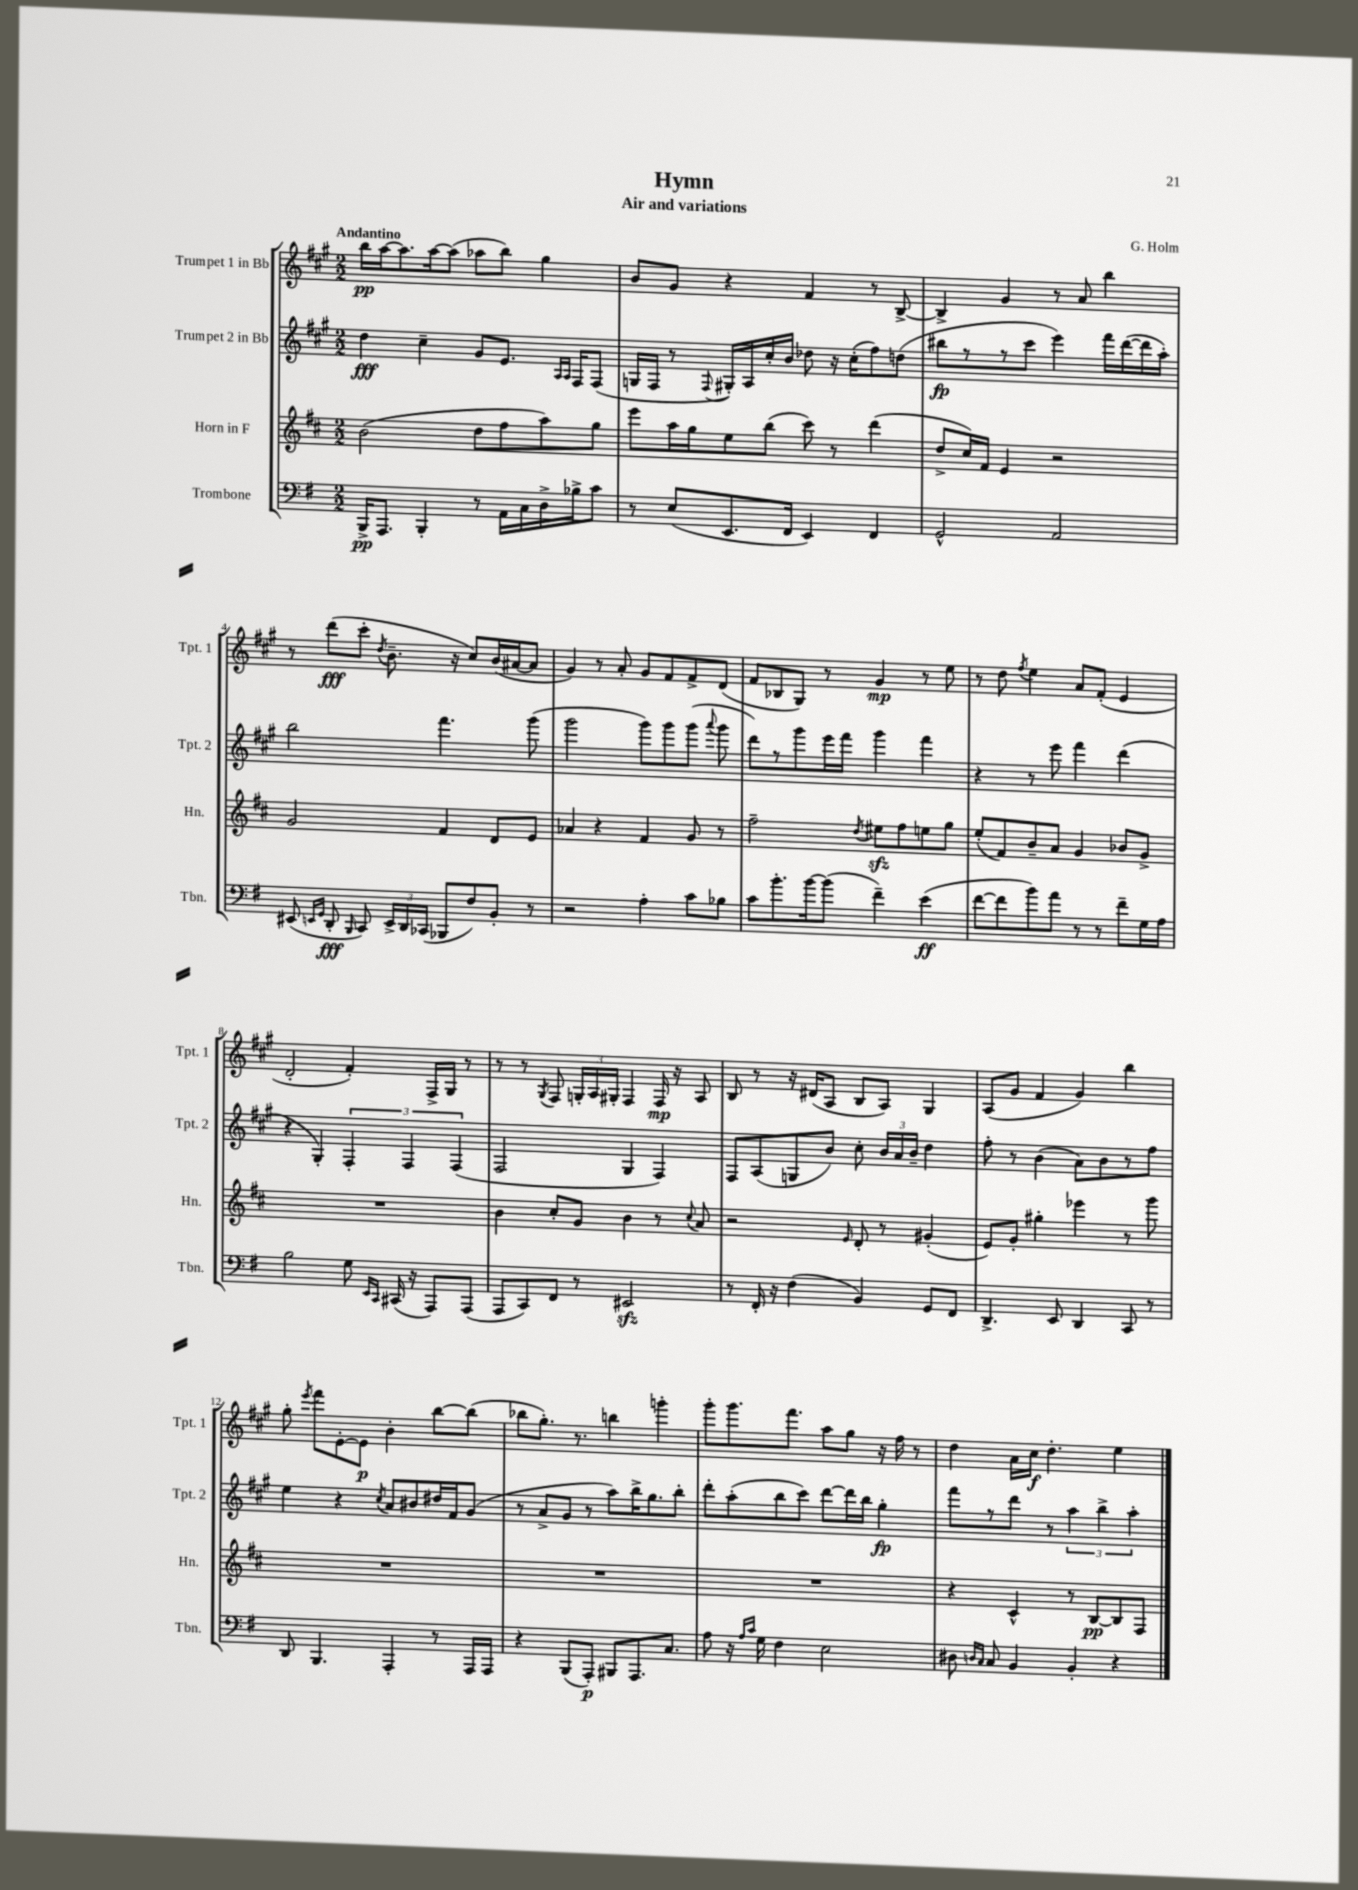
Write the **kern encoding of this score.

**kern	**kern	**kern	**kern
*staff4	*staff3	*staff2	*staff1
*clefF4	*clefG2	*clefG2	*clefG2
*k[f#]	*k[f#c#]	*k[f#c#g#]	*k[f#c#g#]
*M2/2	*M2/2	*M2/2	*M2/2
16BBB^	(2b	4dd	16bb
8.AAA	.	.	[16aa
.	.	.	8.aa]
4BBB'	.	4cc#~	.
.	.	.	[16aa
.	.	.	(8aa]
8r	8dd	8g#	8aa-
16AA	8ff#	8.e	8bb)
16C	.	.	.
16D^	8aa)	.	4gg#
.	.	16qqA	.
.	.	16qqA	.
16B-^	.	16F#	.
8c	8gg	(8F#	.
=	=	=	=
8r	8eee	16G	8b
.	.	16F#	.
(8E	16aa	8r	8g#
.	16gg	.	.
.	.	8qqF#	.
8.EE	8ee	16G#')	4r
.	.	16A	.
.	(8bb	16cc#'	.
16FF#	.	16b	.
4EE)	8ccc#)	8dd-	4f#
.	8r	16r	.
.	.	(16cc#'	.
4FF#	(4ddd	8ff#)	8r
.	.	(8dd	[8B^
=	=	=	=
2GG^^	8dd^	8bb#	4B^]
.	16cc#)	8r	.
.	16f#	.	.
.	4e	8r	4g#
.	.	8ccc#	.
2AA	2r	4eee)	8r
.	.	.	8a
.	.	16fff#	4bb
.	.	([16ddd	.
.	.	16ddd]	.
.	.	16aa')	.
=	=	=	=
(8EE#	2g	2bb	8r
16qqEE	.	.	.
16qqGG	.	.	.
8DD'	.	.	(8ddd
16qqBBB	.	.	.
8CC)	.	.	8ccc#'
.	.	.	8qdd
24EE^	.	.	8.b~
24DD	.	.	.
(24CC-	.	.	.
8BBB-	4f#	4.fff#	.
.	.	.	16r
8F#)	.	.	8cc#)
8BB'	8d	.	(16b
.	.	.	[16a#
8r	8e	(8ggg#	8a#]
=	=	=	=
2r	4a-	2ggg#	4g#)
.	4r	.	8r
.	.	.	8a'
4A'	4f#	8ggg#)	8g#
.	.	8ggg#	8f#
8c	8g	(8ggg#	8f#^
.	.	8qqaaa	.
8B-	8r	8ggg#	(8d
=	=	=	=
8c	2ff#~	8ddd)	8f#
8.b'	.	8r	8B-
.	.	8ggg#	8G#)
[16b	.	.	.
(8b]	.	16eee	8r
.	.	16fff#	.
.	8qdd	.	.
4f#~)	8ee#	4ggg#	4g#
.	8ff#	.	.
(4e	8ee	4fff#	8r
.	8gg	.	8ee
=	=	=	=
[8f#	(8ee'	4r	8r
8f#]	8f#)	.	8dd
.	.	.	8qff#
8b)	8b~	8r	4ee
8a	8a	8eee	.
8r	4g	4fff#	8a
8r	.	.	(8f#'
8f#~	8b-	(4ddd	4e
16G	8g^	.	.
16A	.	.	.
=	=	=	=
2B	1r	4r	2d'
.	.	4G#')	.
8G	.	6F#'	4f#')
16qqEE	.	.	.
16qqCC	.	.	.
(16CC#	.	.	.
.	.	6F#	.
16r	.	.	.
8AAA)	.	.	16F#^
.	.	.	16G#
.	.	(6F#	.
(8AAA	.	.	8r
=	=	=	=
8AAA	4b	2F#	8r
8CC)	.	.	8r
.	.	.	8qG#
8FF#	8cc#'	.	8F#
8r	8g	.	24G'
.	.	.	24A
.	.	.	24G#'
2EE#	4b	4G#	4F#
.	8r	4F#)	16F#
.	.	.	16r
.	8qqcc#	.	.
.	8a	.	8A
=	=	=	=
8r	2r	8F#	8B
16FF#'	.	(8A	8r
16r	.	.	.
(4F#	.	8G	16r
.	.	.	(16d#
.	.	8b)	8A
.	16qqe	.	.
4BB)	8d'	8cc#'	8B
.	8r	24b	8A)
.	.	24a	.
.	.	24b~	.
8GG	(4g#'	4dd	4G#
8FF#	.	.	.
=	=	=	=
4.DD^	8e)	8ff#'	(8A
.	8g'	8r	8g#
.	4gg#'	(4b	4f#
8EE	.	.	.
4DD	4eee-	8a)	4g#)
.	.	8b	.
8CC	8r	8r	4bb
8r	8ggg	8ff#	.
=	=	=	=
8DD	1r	4ee	8gg#'
.	.	.	8qeee
4.BBB	.	.	8fff#
.	.	4r	[8e'
.	.	.	8e]
.	.	8qcc#	.
4AAA'	.	8a	4b'
.	.	8b#	.
8r	.	16dd#	[8bb
.	.	16f#	.
16AAA	.	(8g#	(8bb]
16AAA	.	.	.
=	=	=	=
4r	1r	8r	8bb-
.	.	8a^	8.gg#')
(8BBB	.	8g#	.
.	.	.	8.r
8AAA')	.	8r	.
8BBB#	.	8aa)	4bb
8.AAA	.	16bb^	.
.	.	8.gg#	.
.	.	.	4ggg'
8.C	.	.	.
.	.	8bb'	.
=	=	=	=
8A	1r	8ddd'	8ggg#'
16r	.	(8aa'	8.ggg#
16qqA	.	.	.
16qqc	.	.	.
16G	.	.	.
4F#	.	8bb	.
.	.	.	8.fff#
.	.	8ccc#)	.
2E	.	[8ddd	8aa
.	.	16ddd]	8gg#
.	.	16bb	.
.	.	4gg#'	16r
.	.	.	16ff#
.	.	.	8r
=	=	=	=
8D#	4r	8fff#	4dd
16qqD	.	.	.
16qqC	.	.	.
8C	.	8r	.
4BB	4c#^^	8ddd	16a
.	.	.	16cc#
.	.	8r	4.dd'
4BB'	8r	6aa	.
.	[8B	.	.
.	.	6bb^	.
4r	8B]	.	4ee
.	.	6aa'	.
.	8F#	.	.
==	==	==	==
*-	*-	*-	*-
